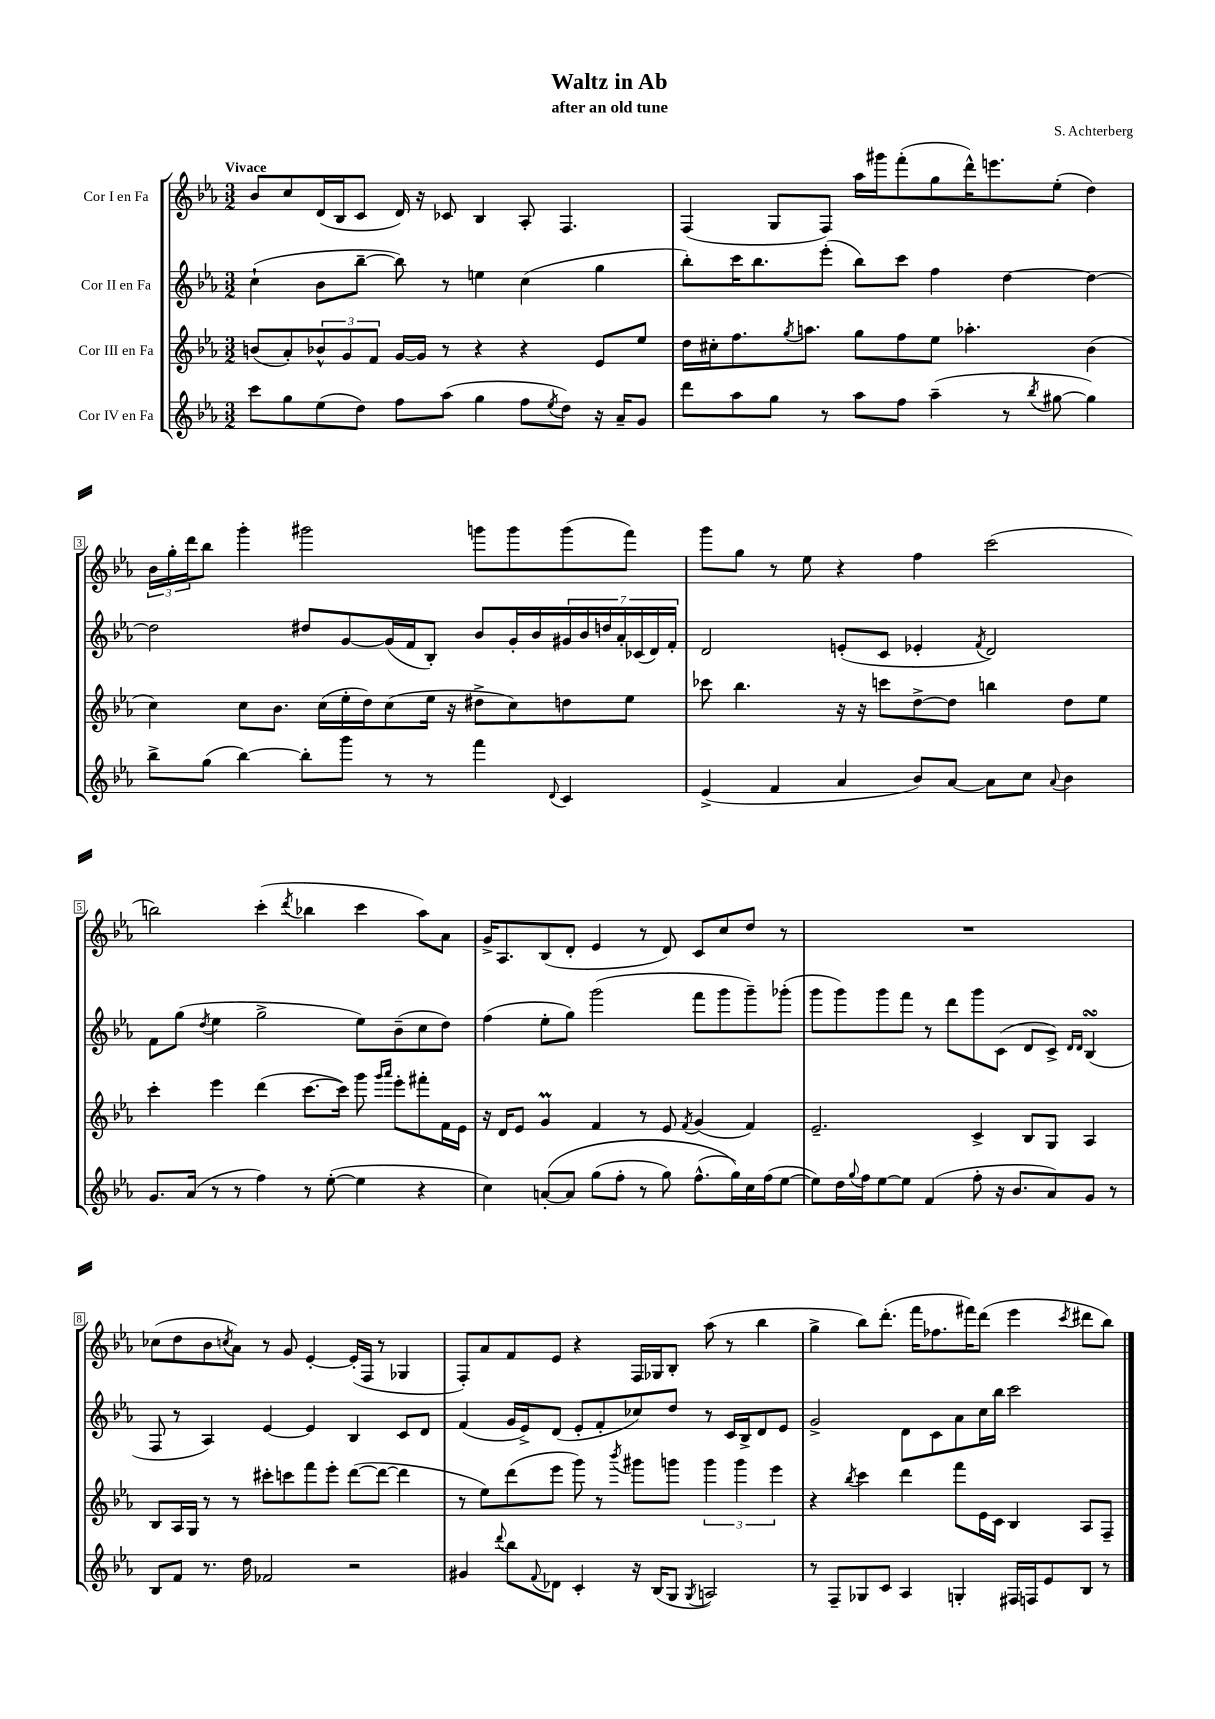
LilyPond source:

\header { title = "Waltz in Ab" composer = "S. Achterberg" subtitle = "after an old tune" }
<<
\new StaffGroup <<
\new Staff = "s0" \with { instrumentName = "Cor I en Fa" } {
    \clef treble \key ees \major \numericTimeSignature \time 3/2 \tempo "Vivace"
    bes'8 c''8 d'16( bes16 c'8 d'16) r16 ces'8 bes4 aes8-. f4. |
    f4( g8 f8) aes''16 gis'''16 f'''8-.( g''8 d'''16-^) e'''8. ees''8-.( d''4) |
    \tuplet 3/2 { bes'16 g''16-. d'''16 } bes''8 g'''4-. gis'''2 g'''8 g'''8 g'''8( f'''8) |
    g'''8 g''8 r8 ees''8 r4 f''4 c'''2( |
    b''2) c'''4-.( \acciaccatura { d'''8 } bes''4 c'''4 aes''8) aes'8 |
    g'16-> aes8. bes8( d'8-. ees'4 r8 d'8) c'8 c''8 d''8 r8 |
    R1. |
    ces''8( d''8 bes'8 \acciaccatura { c''8 } aes'8) r8 g'8 ees'4~-. ees'16-.( f16 r8 ges4 |
    f8-.) aes'8 f'8 ees'8 r4 f16 ges16 bes8-. aes''8( r8 bes''4 |
    g''4-> bes''8) d'''8.-.( f'''16 fes''8. fis'''16) d'''8( ees'''4 \acciaccatura { c'''8 } dis'''8 bes''8) \bar "|." |
}
\new Staff = "s1" \with { instrumentName = "Cor II en Fa" } {
    \clef treble \key ees \major \numericTimeSignature \time 3/2
    c''4-!( bes'8 bes''8~-- bes''8) r8 e''4 c''4( g''4 |
    bes''8-.) c'''16 bes''8. ees'''8-.( bes''8) c'''8 f''4 d''4~ d''4~ |
    d''2 dis''8 g'8~ g'16( f'16 bes8-.) bes'8 g'16-. bes'16 \tuplet 7/4 { gis'16 bes'16 d''16 aes'16-. ces'16( d'16) f'16-. } |
    d'2 e'8-.( c'8 ees'4-. \acciaccatura { f'8 } d'2) |
    f'8 g''8( \acciaccatura { d''8 } ees''4 g''2-> ees''8) bes'8--( c''8 d''8) |
    f''4( ees''8-. g''8) g'''2( f'''8 g'''8 g'''8--) ges'''8-.( |
    g'''8 g'''8) g'''8 f'''8 r8 d'''8 g'''8 c'8( d'8 c'8->) \grace { d'16 d'16 } bes4\turn( |
    f8 r8 aes4) ees'4~ ees'4 bes4 c'8 d'8 |
    f'4( g'16 ees'16->) d'8( ees'8-. f'8-. ces''8) d''8 r8 c'16 bes16-> d'8 ees'8 |
    g'2-> d'8 c'8 aes'8 c''16 bes''16 c'''2 \bar "|." |
}
\new Staff = "s2" \with { instrumentName = "Cor III en Fa" } {
    \clef treble \key ees \major \numericTimeSignature \time 3/2
    b'8( aes'8-.) \tuplet 3/2 { bes'8-^ g'8 f'8 } g'16~ g'16 r8 r4 r4 ees'8 ees''8 |
    d''16 cis''16-. f''8. \acciaccatura { g''8 } a''8. g''8 f''8 ees''8 aes''4.-. bes'4( |
    c''4) c''8 bes'8. c''16( ees''16-. d''16) c''8( ees''16 r16 dis''8-> c''8) d''8 ees''8 |
    ces'''8 bes''4. r16 r16 c'''8 d''8~-> d''8 b''4 d''8 ees''8 |
    c'''4-. ees'''4 d'''4( c'''8.~ c'''16) g'''8 \grace { g'''16 aes'''16 } ees'''8-. fis'''8-. f'16 ees'16 |
    r16 d'16 ees'8 g'4\prall f'4 r8 ees'8 \acciaccatura { f'8 } g'4( f'4) |
    ees'2.-- c'4-> bes8 g8 aes4 |
    bes8 aes16 g16 r8 r8 cis'''8-. c'''8 f'''8 ees'''8-. d'''8~( d'''8~ d'''4 |
    r8 ees''8) d'''8( ees'''8 g'''8) r8 \acciaccatura { bes'''8 } gis'''8 g'''8 \tuplet 3/2 { g'''4 g'''4 ees'''4 } |
    r4 \acciaccatura { bes''8 } c'''4 d'''4 f'''8 ees'16 c'16 bes4 aes8 f8-- \bar "|." |
}
\new Staff = "s3" \with { instrumentName = "Cor IV en Fa" } {
    \clef treble \key ees \major \numericTimeSignature \time 3/2
    c'''8 g''8 ees''8( d''8) f''8 aes''8( g''4 f''8 \acciaccatura { ees''8 } d''8) r16 aes'16-- g'8 |
    d'''8 aes''8 g''8 r8 aes''8 f''8 aes''4--( r8 \acciaccatura { bes''8 } gis''8~ gis''4) |
    bes''8-> g''8( bes''4~) bes''8-. g'''8 r8 r8 f'''4 \appoggiatura { d'8 } c'4 |
    ees'4->( f'4 aes'4 bes'8) aes'8~ aes'8 c''8 \appoggiatura { aes'8 } bes'4 |
    g'8. aes'16( r8 r8 f''4) r8 ees''8~-.( ees''4 r4 |
    c''4) a'8~-.\( a'8 g''8( f''8-. r8 g''8) f''8.-^( g''16)\) c''16 f''16( ees''8~ |
    ees''8) d''16 \appoggiatura { g''8 } f''16 ees''8~ ees''8 f'4( f''8-. r16 bes'8. aes'8) g'8 r8 |
    bes8 f'8 r8. d''16 fes'2 r2 |
    gis'4 \appoggiatura { d'''8 } bes''8 \appoggiatura { f'8 } des'8 c'4-. r16 bes16( g8 \acciaccatura { g8 } a2) |
    r8 f8-- ges8 c'8 aes4 g4-. fis16 f16 ees'8 bes8 r8 \bar "|." |
}
>>
>>
\layout { \context { \Score \override BarNumber.stencil = #(make-stencil-boxer 0.1 0.3 ly:text-interface::print) } }
